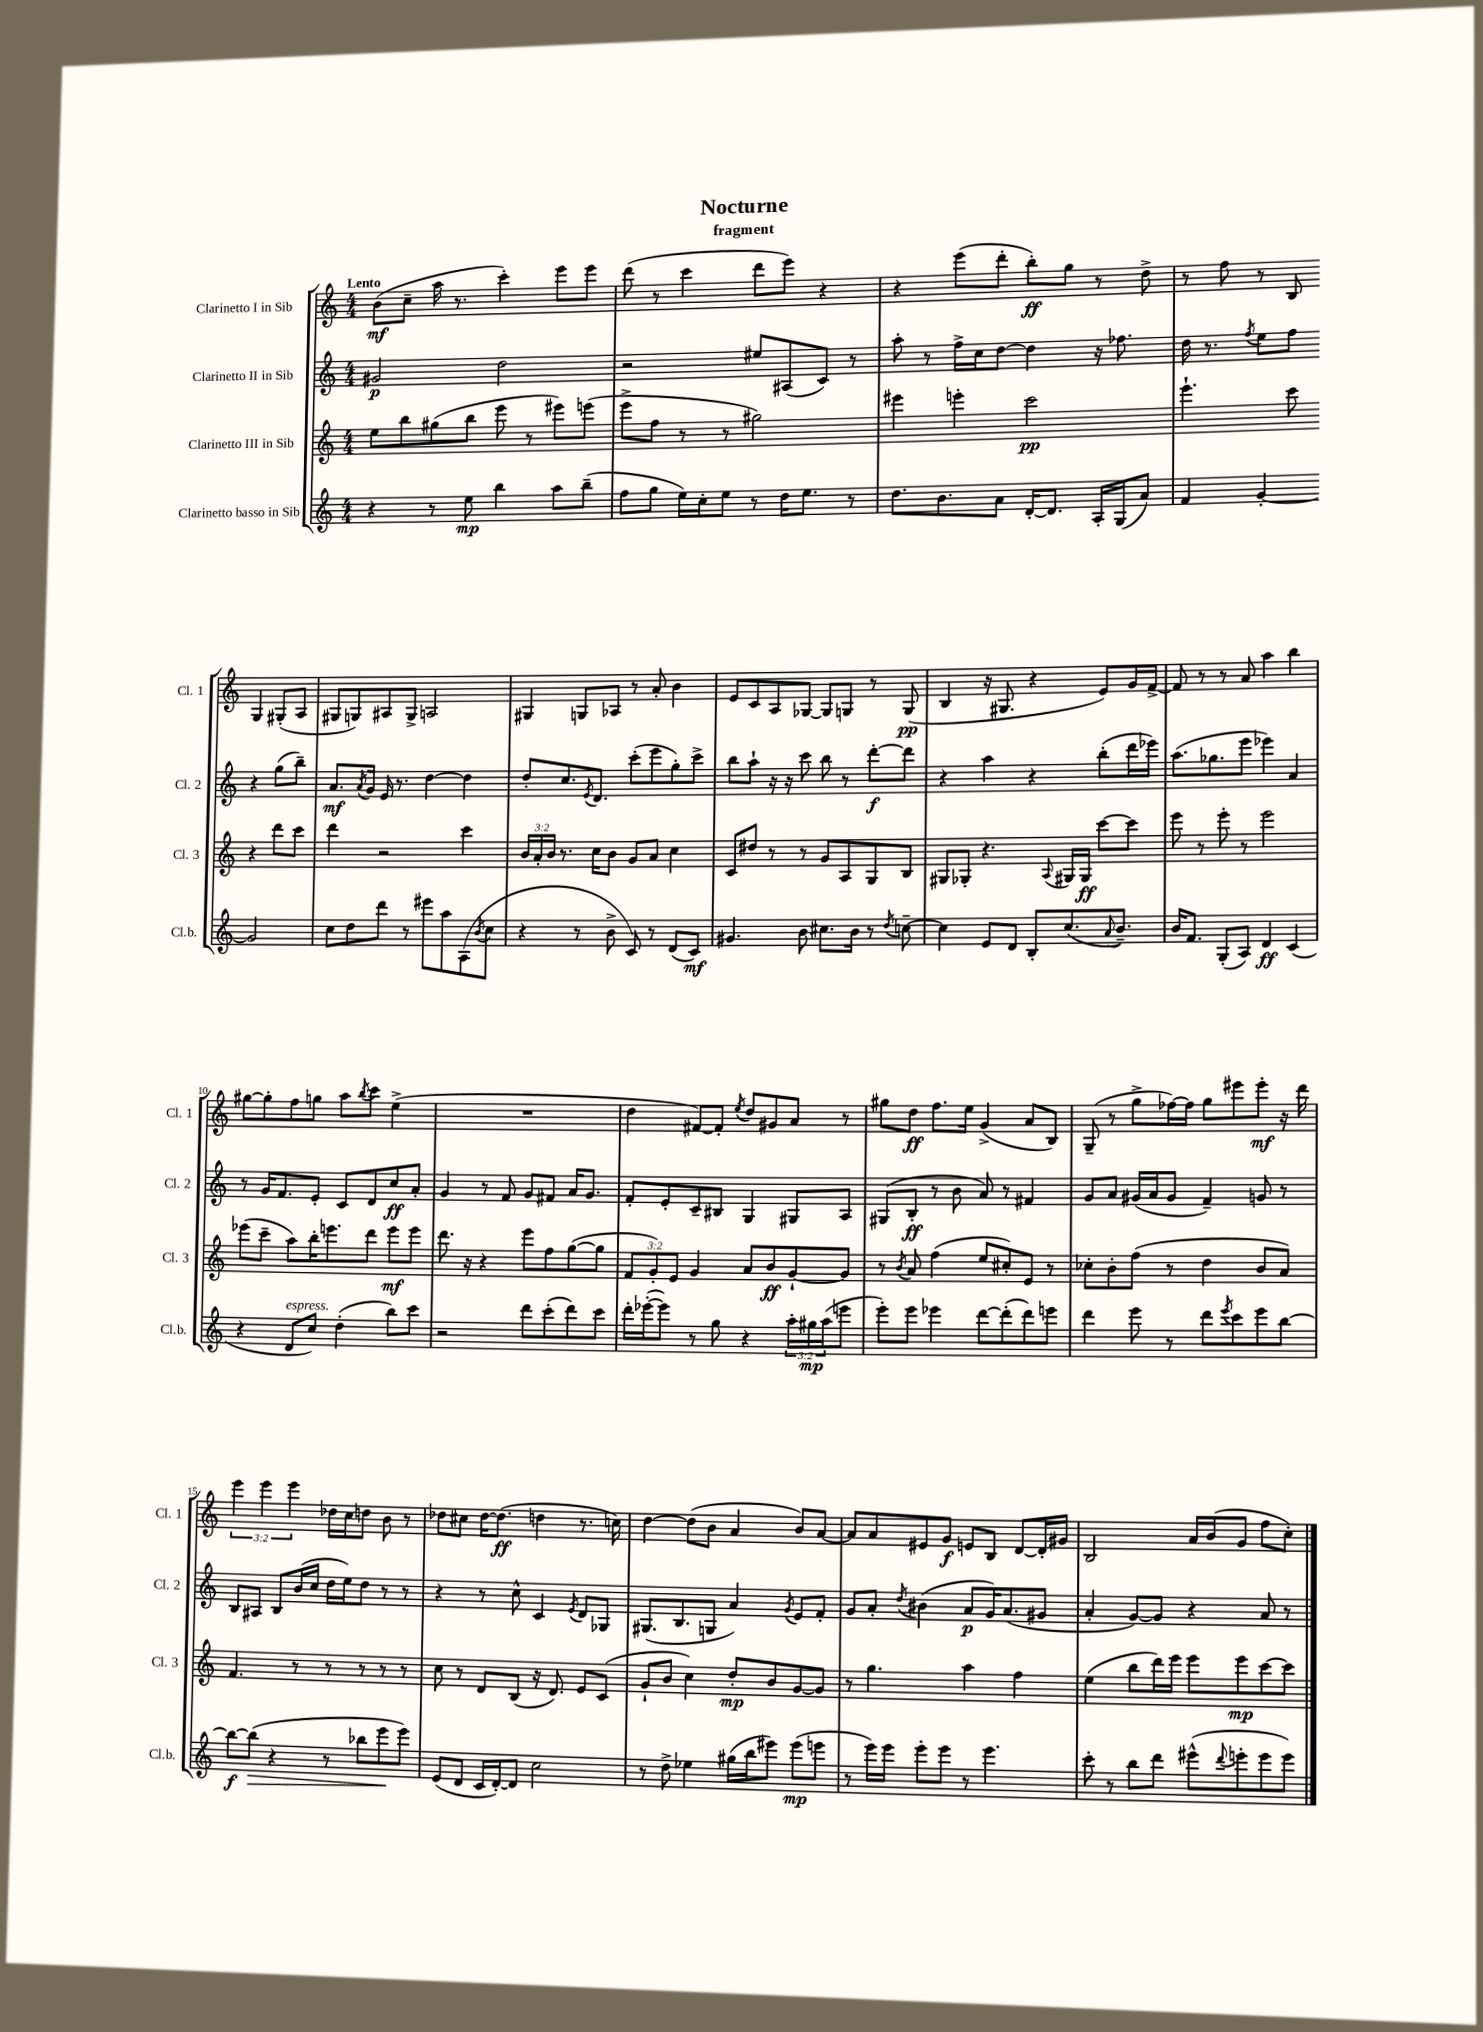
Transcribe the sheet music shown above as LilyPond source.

\header { title = "Nocturne" subtitle = "fragment" }
<<
\new StaffGroup <<
\new Staff = "s0" \with { instrumentName = "Clarinetto I in Sib" shortInstrumentName = "Cl. 1" } {
    \clef treble \key c \major \numericTimeSignature \time 4/4 \override Staff.TupletNumber.text = #tuplet-number::calc-fraction-text \tempo "Lento"
    b'8\mf( c''8-- a''16 r8. c'''4-.) e'''8 e'''8 |
    d'''8( r8 c'''4 d'''8 e'''8) r4 |
    r4 e'''8( d'''8-. b''8-.\ff) g''8 r8 d''8-> |
    r8 f''8 r8 b8 g4 gis8-.( a8 |
    gis8 g8) ais8 g8-> a2 |
    gis4 g8 aes8 r8 a'8-. b'4 |
    e'8 c'8 a8 ges8~ ges8 g8 r8 g8\pp( |
    b4 r16 gis8. r4 e'8) g'16 f'16~-> |
    f'8 r8 r8 a'8 a''4 b''4 |
    gis''8~ gis''8-. f''8 g''8 a''8 \acciaccatura { b''8 } c'''8 e''4->( |
    R1 |
    d''4 fis'8~) fis'8-. \acciaccatura { e''8 } d''8 gis'8 a'8 r8 |
    gis''8 d''8\ff f''8. e''16 g'4->( a'8 b8) |
    g8--( r8 g''8-> fes''16~) fes''16 g''8 eis'''8 eis'''8-.\mf r16 d'''16 |
    \tuplet 3/2 { e'''4 e'''4 e'''4 } des''16 c''16 d''8 b'8 r8 |
    des''8 cis''8 des''16~ des''8.\ff( d''4 r8. c''16) |
    d''4~ d''8( b'8 a'4 b'8) a'8~ |
    a'8 a'8 eis'8 g'8\f e'8 b8 d'8~ d'16-. gis'16 |
    b2 a'16 b'16( g'8 f''8 c''8-.) \bar "|." |
}
\new Staff = "s1" \with { instrumentName = "Clarinetto II in Sib" shortInstrumentName = "Cl. 2" } {
    \clef treble \key c \major \numericTimeSignature \time 4/4
    gis'2\p d''2 |
    r2 eis''8 ais8( c'8) r8 |
    a''8-. r8 f''16-> c''16 d''8~ d''4 r16 fes''8. |
    d''16 r8. \acciaccatura { f''8 } e''8 f''8 r4 g''8( b''8--) |
    a'8.\mf \acciaccatura { a'8 } g'16 e'16 r8. d''4~ d''4 |
    d''8-. c''8. \acciaccatura { e'8 } d'8. c'''8-.( e'''8 g''8-.) c'''8-> |
    b''8 a''8-! r16 r16 c'''8 b''8 r8 d'''8~-.\f d'''8 |
    r4 a''4 r4 b''8-.( d'''16 ees'''16) |
    a''8.( ges''8. e'''8 ees'''4) a'4 |
    r8 g'16 f'8. e'8-. c'8 d'8 c''8\ff a'8-. |
    g'4 r8 f'8 g'8 fis'8 a'16 g'8. |
    f'8-. e'8-. c'8-- bis8 g4 gis8 a8 |
    gis8( b8-.\ff r8 b'8 a'8) r8 fis'4 |
    g'8 a'8 gis'16( a'16 gis'8 f'4--) g'8 r8 |
    b8 ais8 b8 b'16( c''16 d''16 e''16) d''8 r8 r8 |
    r4 r8 c''8-^ c'4 \acciaccatura { e'8 } d'8 ges8 |
    gis8.( b8. g8 a'4) \acciaccatura { g'8 } e'8 f'8-. |
    g'8 a'8-. \acciaccatura { d''8 } bis'4( a'8\p g'16) a'8.( gis'8 |
    a'4-. g'8~) g'8 r4 a'8 r8 \bar "|." |
}
\new Staff = "s2" \with { instrumentName = "Clarinetto III in Sib" shortInstrumentName = "Cl. 3" } {
    \clef treble \key c \major \numericTimeSignature \time 4/4 \override Staff.TupletNumber.text = #tuplet-number::calc-fraction-text
    e''8 b''8 gis''8( b''8 e'''8 r8 eis'''8) e'''8( |
    e'''8-> f''8 r8 r8 gis''2) |
    eis'''4 e'''4-. c'''2\pp |
    e'''4.-! c'''8 r4 d'''8 c'''8 |
    d'''4 r2 c'''4 |
    \tuplet 3/2 { b'16 a'16-. b'16 } r8. c''16 b'8 g'8 a'8 c''4 |
    c'8 dis''8 r8 r8 g'8 a8 g8 b8 |
    gis8 ges8-. r4. \appoggiatura { a8 } gis16 gis16\ff c'''8~ c'''8 |
    e'''8 r8 e'''8-. r8 e'''2 |
    ees'''8( c'''8-- a''8) b''16-. e'''8. d'''8 e'''8\mf e'''8 |
    d'''8. r16 r4 e'''8 f''8 g''8~( g''8 |
    \tuplet 3/2 { f'8 g'8-.) e'8 } g'4 a'8 b'8\ff g'8~-! g'8 |
    r8 \acciaccatura { b'8 } a'8 f''4( e''8 cis''8-.) e'8 r8 |
    ces''8-. b'8-. f''8( r8 d''4 b'8 a'8) |
    f'4. r8 r8 r8 r8 r8 |
    c''8 r8 d'8 b8( r16 d'8.) e'8 c'8( |
    g'8-! b'8 c''4) d''8-.\mp b'8 g'8~ g'8 |
    r8 g''4. a''4 f''4 |
    e''4( b''8 d'''16) e'''16 e'''8 e'''8\mp c'''8~ c'''8 \bar "|." |
}
\new Staff = "s3" \with { instrumentName = "Clarinetto basso in Sib" shortInstrumentName = "Cl.b." } {
    \clef treble \key c \major \numericTimeSignature \time 4/4 \override Staff.TupletNumber.text = #tuplet-number::calc-fraction-text
    r4 r8 e''8\mp b''4 a''8 b''8--( |
    f''8 g''8 e''16) c''16-. e''8 r8 d''16 e''8. r8 |
    d''8. b'8. a'8 d'16~-. d'8. a16-. g16( a'8) |
    f'4 g'4~-. g'2 |
    c''8 d''8 d'''8 r8 eis'''8 a''8 a8( \acciaccatura { b'8 } c''8 |
    r4 r8 b'8-> c'8) r8 d'8( c'8\mf) |
    gis'4. b'8 cis''8. b'16 r8 \acciaccatura { d''8 } c''8~-- |
    c''4 e'8 d'8 b8-. c''8.( \appoggiatura { a'8 } b'8.--) |
    b'16 f'8. g8-.( a8) d'4\ff c'4( |
    r4 d'8^\markup { \italic "espress." } c''8) d''4-.( b''8) c'''8 |
    r2 d'''8 c'''8-.( d'''8) c'''8 |
    d'''16-. ees'''16~-.( ees'''8) r8 g''8 r4 \tuplet 3/2 { a''16-. gis''16\mp a''16( } e'''8 |
    e'''8-.) e'''8 ees'''4 d'''8~ d'''8-.( d'''8) e'''8 |
    d'''4 e'''8 r8 d'''8 \acciaccatura { e'''8 } c'''8 e'''8 b''8~ |
    b''8~\f b''8\>( r4 r8 bes''8 e'''8\! e'''8) |
    e'8( d'8 c'16 d'16~-.) d'8 c''2 |
    r8 d''8-> ees''4 gis''16( b''16 eis'''8) eis'''8\mp( e'''8 |
    r8 e'''16) e'''16 e'''8-. e'''8 r8 e'''4. |
    c'''8-. r8 b''8 d'''8 eis'''8-^( \appoggiatura { d'''8 } e'''8-. e'''8 e'''8) \bar "|." |
}
>>
>>
